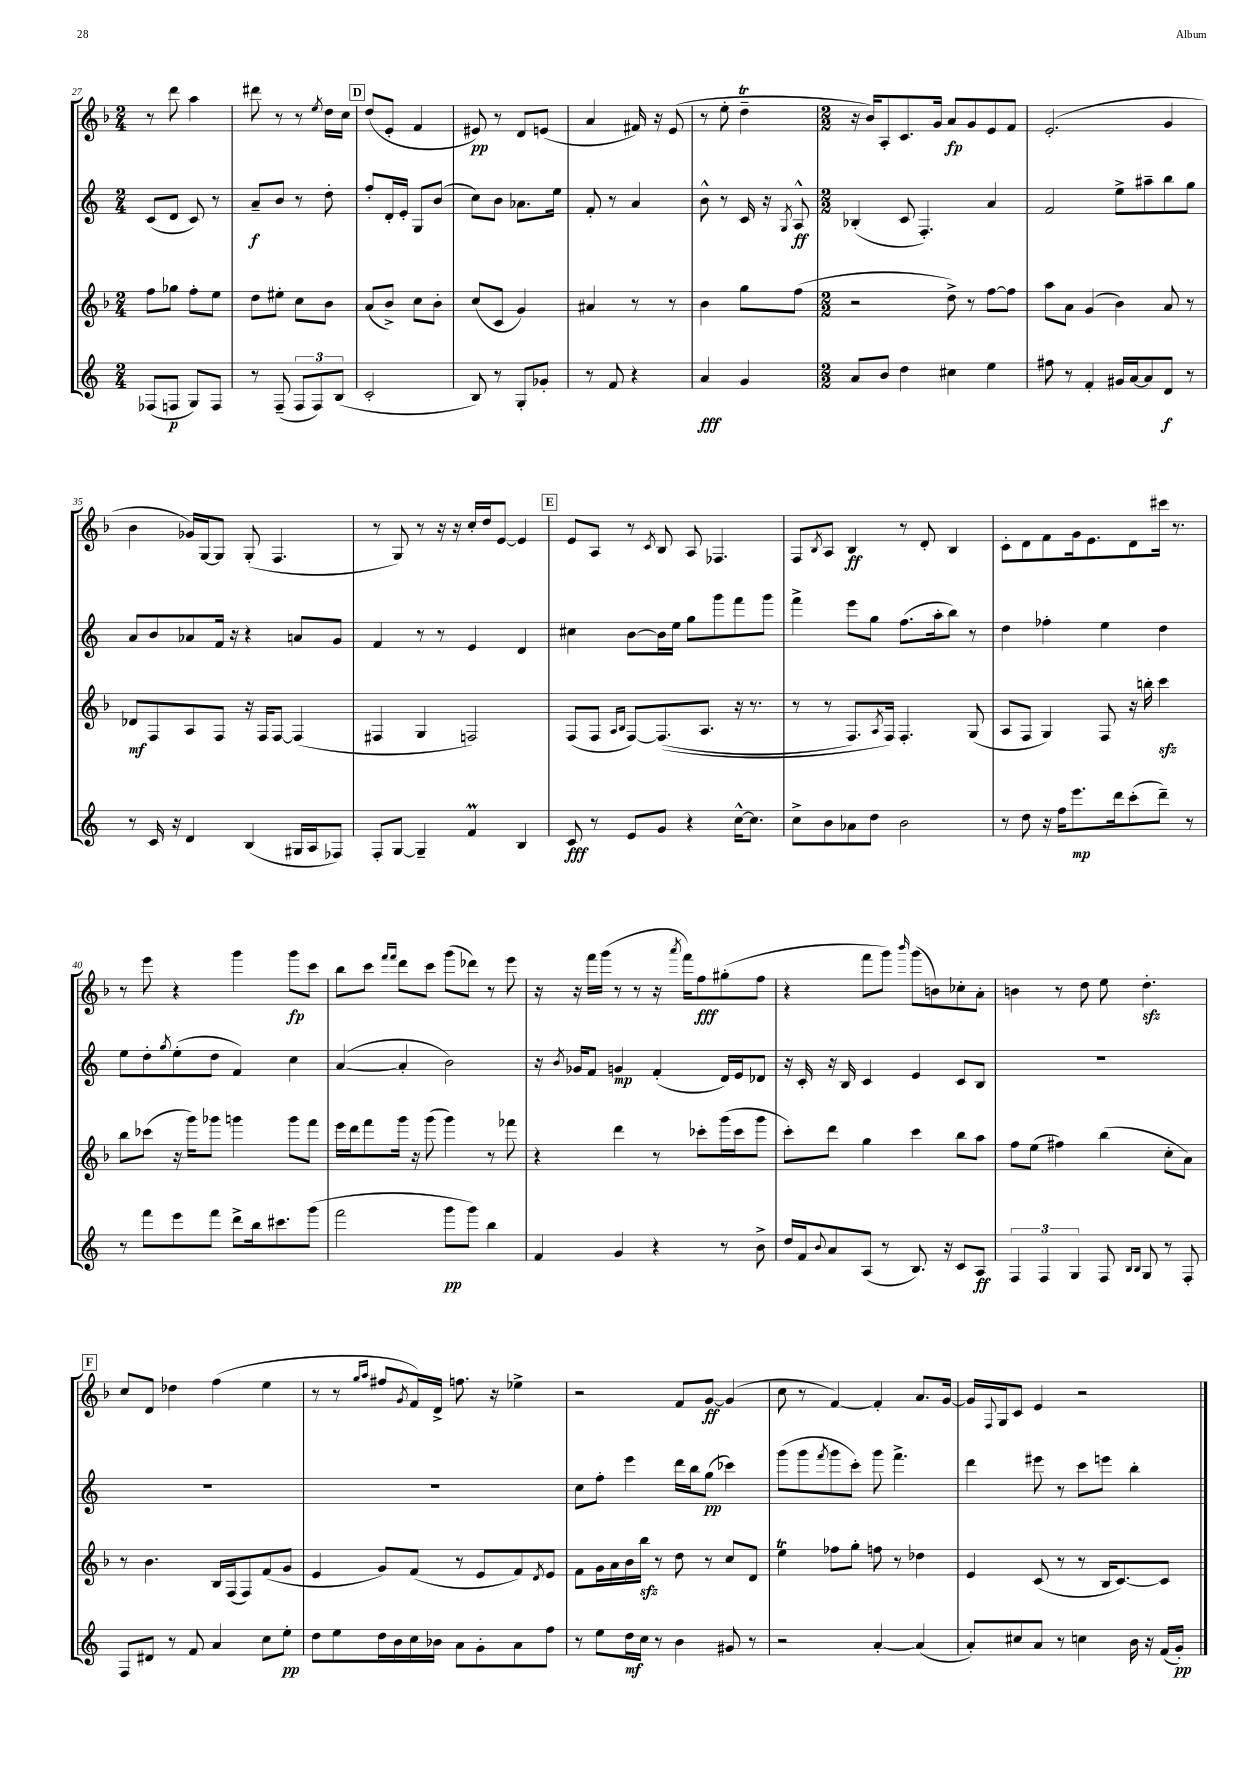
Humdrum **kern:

**kern	**kern	**kern	**kern
*staff4	*staff3	*staff2	*staff1
*clefG2	*clefG2	*clefG2	*clefG2
*k[]	*k[b-]	*k[]	*k[b-]
*M2/4	*M2/4	*M2/4	*M2/4
(8F-	8ff	(8c	8r
8F	8gg-	8d	8ddd
8G)	8ff'	8c)	4aa
8F	8ee	8r	.
=	=	=	=
8r	8dd	8a~	8ddd#
(8F~	8ee#'	8b	8r
12F	8cc	8r	8r
12F)	.	.	.
.	.	.	8qee
.	8b-	8dd'	16dd
(12B	.	.	.
.	.	.	16cc
=	=	=	=
2c'	(8a	8ff'	(8dd
.	8b-^)	16d'	8e'
.	.	16e'	.
.	8cc	8G	4f
.	8b-'	(8b	.
=	=	=	=
8B)	(8cc	8cc)	8e#)
8r	8c	8b	8r
8G'	4g)	8.a-	8d
8g-'	.	.	(8e
.	.	16ee	.
=	=	=	=
8r	4a#	8f'	4a
8f	.	8r	.
4r	8r	4a	16f#)
.	.	.	16r
.	8r	.	(8e
=	=	=	=
4a	4b-	8b^^	8r
.	.	8r	8ee'
4g	8gg	16c	4dd~
.	.	16r	.
.	.	8qG	.
.	(8ff	8A^^	.
=	=	=	=
*M2/2	*M2/2	*M2/2	*M2/2
8a	2r	(4B-'	16r
.	.	.	16b-)
8b	.	.	8A'
4dd	.	8c	8.c
.	.	4.F')	.
.	.	.	16g
4cc#	8dd^)	.	8a
.	8r	.	8g
4ee	[8ff	4a	8e
.	8ff]	.	8f
=	=	=	=
8ff#	8aa	2f	(2.e'
8r	8a	.	.
4f'	(4g	.	.
16g#	4b-)	8ee^	.
[16a	.	.	.
8a]	.	8aa#~	.
8d	8a	8bb	4g
8r	8r	8gg	.
=	=	=	=
8r	8d-	8a	4b-
16c	8F	8b	.
16r	.	.	.
4d	8A	8a-	16g-)
.	.	.	[16G
.	8F	16f	8G]
.	.	16r	.
(4B	16r	4r	(8G'
.	16F	.	.
.	[8F	.	4.F
16G#	(4F]	8a	.
16A	.	.	.
8F-)	.	8g	.
=	=	=	=
8F'	4F#	4f	8r
[8G	.	.	8G)
4G~]	4G	8r	8r
.	.	8r	16r
.	.	.	16r
4f	2F)	4e	16cc'
.	.	.	16dd
.	.	.	[8e
4B	.	4d	4e]
=	=	=	=
8c	(8F	4cc#	8e
8r	8F	.	8A
.	16qqA	.	.
.	16qqB-	.	.
8e	[8F)	[8b	8r
.	.	.	8qc
8g	&((8.F]	16b]	8B-
.	.	16ee	.
4r	.	8gg	8A
.	8.A	.	.
.	.	8ggg	4.F-
[16cc^^	16r	8fff	.
8.cc]	8.r	.	.
.	.	8ggg	.
=	=	=	=
8cc^	8r	4fff^	8F
.	.	.	8qB-
8b	8r	.	8A
8a-	8.F)	8eee	4B-
8dd	.	8gg	.
.	8qA	.	.
.	16F&)	.	.
2b	4.F'	(8.ff	8r
.	.	.	8d'
.	.	16aa'	.
.	.	8bb)	4B-
.	(8G	8r	.
=	=	=	=
8r	8A	4dd	8c'
8dd	8F	.	8d
16r	4G)	4ff-'	8f
16ff	.	.	.
8.eee	.	.	16g
.	.	.	8.e
.	8F	4ee	.
16ddd	.	.	.
(8ccc'	16r	.	8d
.	16bb'	.	.
8ddd~)	4ccc	4dd	16ccc#
.	.	.	8.r
8r	.	.	.
=	=	=	=
8r	8bb-	8ee	8r
8fff	(8ccc-	8dd'	8eee
.	.	8qgg	.
8eee	16r	(8ee'	4r
.	16ggg)	.	.
8fff	8ggg-	8dd	.
8ddd^	4ggg	4f)	4ggg
16bb	.	.	.
8.ccc#	.	.	.
.	8ggg	4cc	8ggg
(8ggg	8fff	.	8ccc
=	=	=	=
2fff	16eee	([4a	8bb-
.	16ddd	.	.
.	8fff	.	8ccc
.	.	.	16qqfff
.	.	.	16qqfff
.	16ggg	4a']	8ddd
.	16r	.	.
.	(8ggg	.	8ccc
8ggg	4ggg)	2b)	(8ggg
8ggg)	.	.	8ddd-)
4bb	8r	.	8r
.	8fff-	.	8eee
=	=	=	=
4f	4r	16r	16r
.	.	8qb	.
.	.	16g-	16r
.	.	8f	16fff
.	.	.	(16ggg
4g	4ddd	4g	8r
.	.	.	8r
4r	8r	(4f'	16r
.	.	.	8qaaa
.	.	.	16fff)
.	8ccc-'	.	8ff
8r	(16ggg	16d)	(8gg#'
.	16ccc-	16e	.
8b^	8ggg	8d-	8ff
=	=	=	=
16dd	8ccc')	16r	4r
16f	.	16c'	.
8qqb	.	.	.
8a	8ddd	16r	.
.	.	16B	.
(8A	4gg	4c	8fff
8r	.	.	8ggg)
.	.	.	16qqbbb-
8.B)	4ccc	4e	(8ggg
.	.	.	8b)
16r	.	.	.
8c	8bb-	8c	8cc-'
8A	8aa	8B	8a'
=	=	=	=
6F	8ff	1r	4b
.	(8ee	.	.
6F	.	.	.
.	4ff#)	.	8r
6G	.	.	.
.	.	.	8dd
8F	(4bb-	.	8ee
16qqB	.	.	.
16qqB	.	.	.
8G	.	.	4.dd'
8r	8cc'	.	.
8F'	8a)	.	.
=	=	=	=
8F	8r	1r	8cc
8d#	4.b-	.	8d
8r	.	.	4dd-
8f	.	.	.
4a	16B-	.	(4ff
.	(16F	.	.
.	8F)	.	.
8cc	(8f	.	4ee
8ee'	8g	.	.
=	=	=	=
8dd	4e	1r	8r
8ee	.	.	8r
.	.	.	16qqgg
.	.	.	16qqaa
16dd	8g)	.	8ff#
16b	.	.	.
.	.	.	8qg
16cc	(8f	.	16f)
16b-	.	.	16d^
8a	8r	.	8.ff
8g'	8e	.	.
.	.	.	16r
8a	8f)	.	4ee-^
.	8qd	.	.
8ff	8e	.	.
=	=	=	=
8r	8f	8cc	2r
8ee	16g	8ff'	.
.	16a	.	.
16dd	16b-	4eee	.
16cc	16bb-	.	.
8r	8r	.	.
4b	8dd	16ddd	8f
.	.	16bb	.
.	8r	(8gg	[8g
8g#	8cc	4ccc-)	(4g]
8r	8d	.	.
=	=	=	=
2r	4ee	(8ggg	8cc
.	.	8ggg	8r
.	.	8qfff	.
.	8ff-	8ggg	[4f)
.	8gg'	8ccc')	.
[4a'	8ff	8ggg	4f']
.	8r	4.fff^	.
(4a]	4dd-	.	8.a
.	.	.	[16g
=	=	=	=
8a')	4e	4ddd	16g]
.	.	.	8qqF
.	.	.	16G
8cc#	.	.	8c
8a	(8c	8eee#	4e
8r	8r	8r	.
4cc	8r	8ccc	2r
.	16B-	8eee	.
.	[8.c)	.	.
16b	.	4bb'	.
16r	.	.	.
(16f	8c]	.	.
16g')	.	.	.
==	==	==	==
*-	*-	*-	*-
